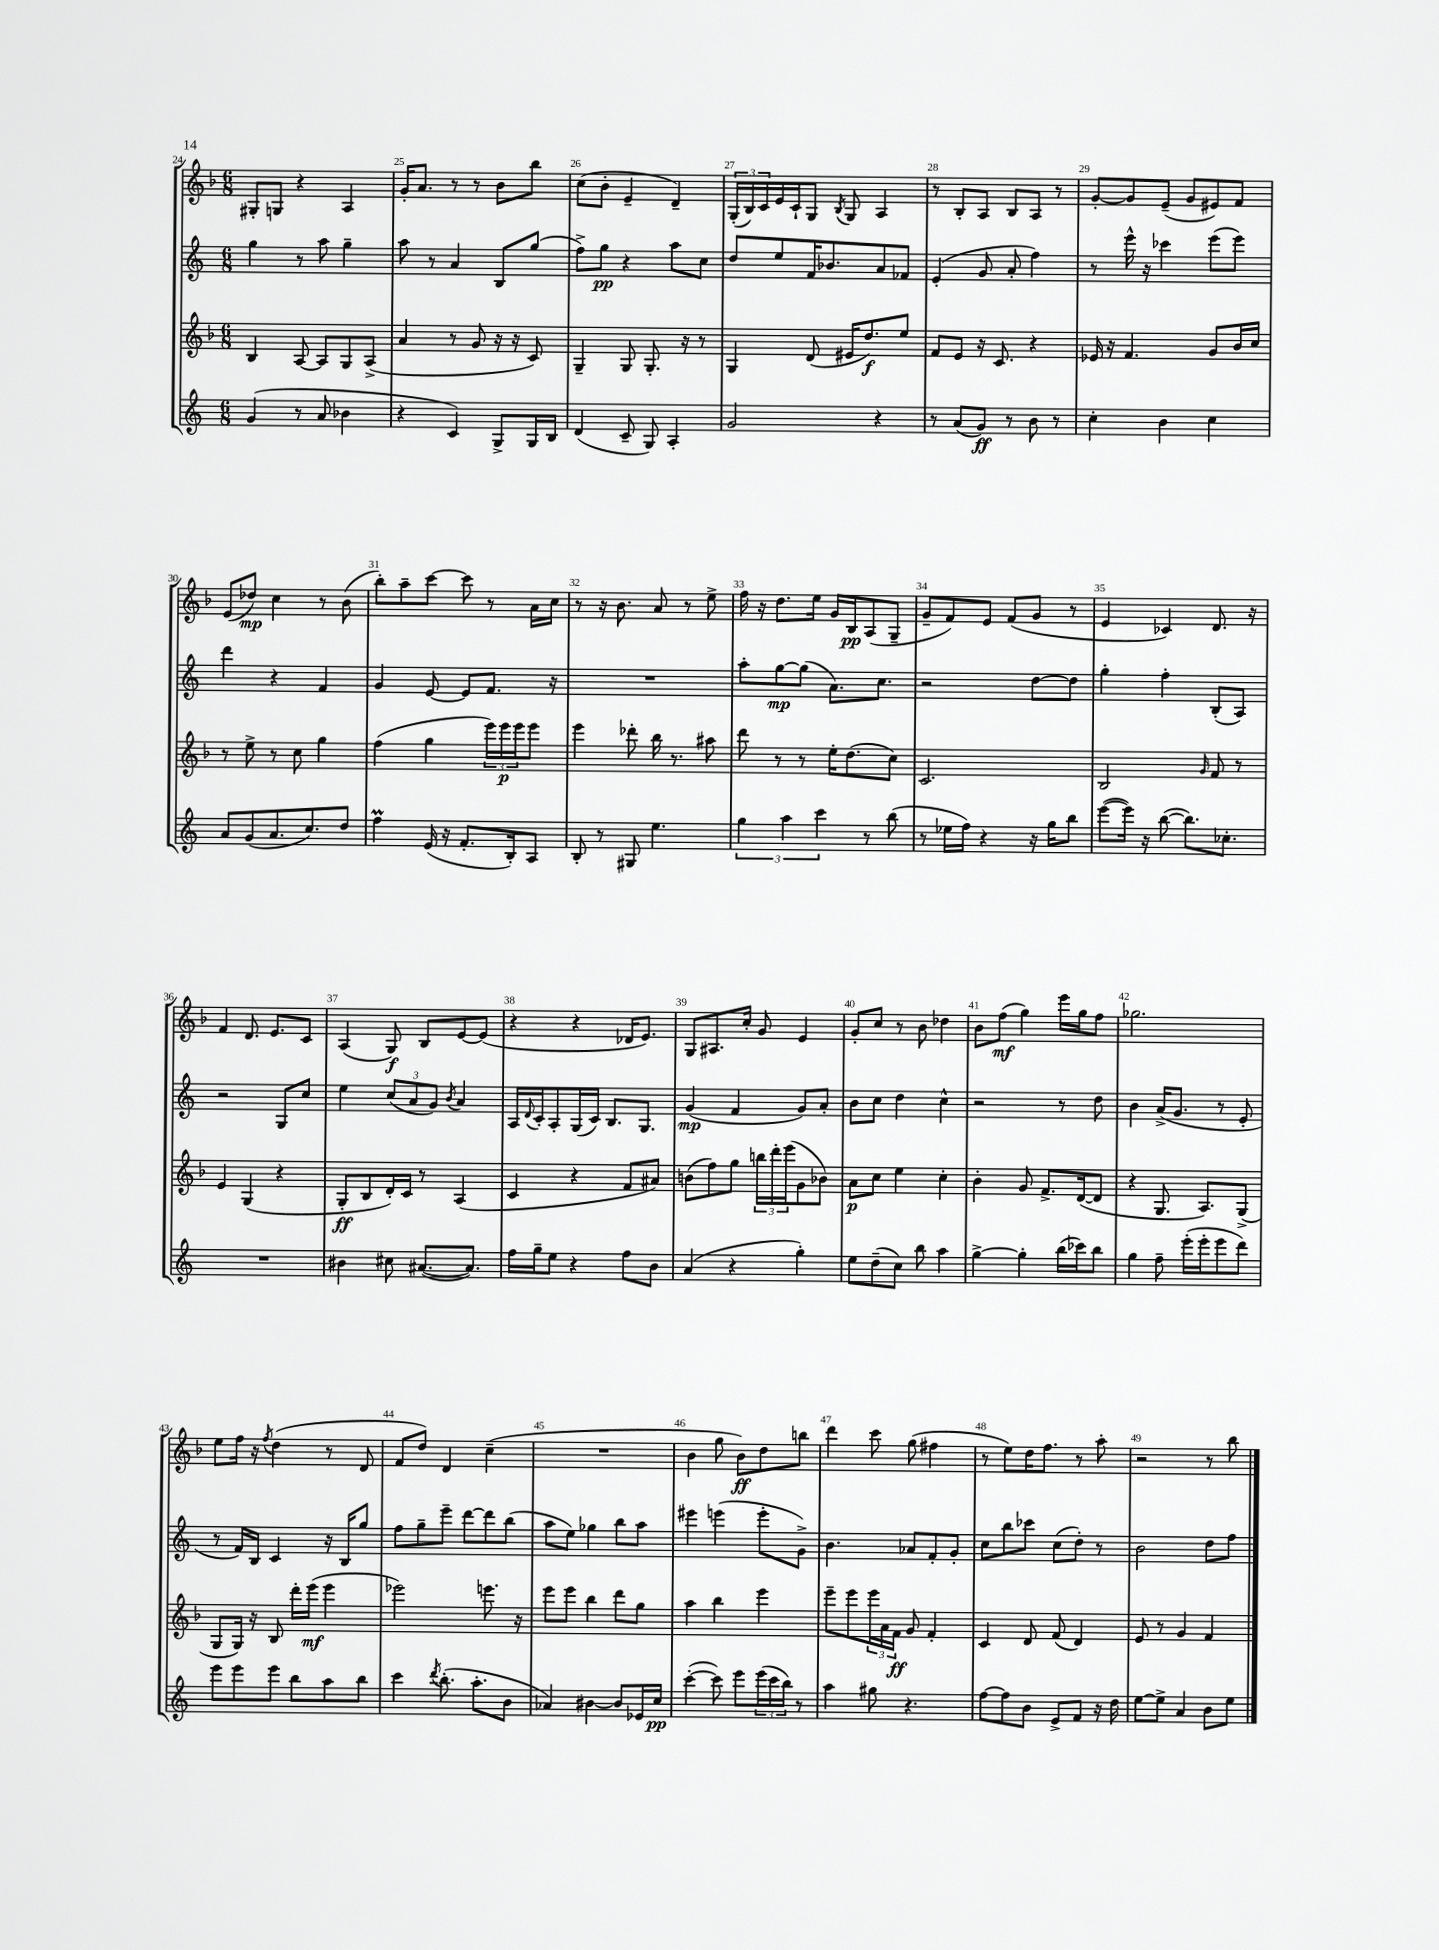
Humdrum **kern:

**kern	**kern	**kern	**kern
*staff4	*staff3	*staff2	*staff1
*clefG2	*clefG2	*clefG2	*clefG2
*k[]	*k[b-]	*k[]	*k[b-]
*M6/8	*M6/8	*M6/8	*M6/8
(4g	4B-	4gg	8G#'
.	.	.	8G
8r	[8A	8r	4r
8a	8A]	8aa	.
4b-	8G	4gg~	4A
.	(8A^	.	.
=	=	=	=
4r	4a	8aa	16g'
.	.	.	8.a
.	.	8r	.
4c)	8r	4a	8r
.	8g	.	8r
8G^	16r	8B	8b-
.	16r	.	.
16G	8c)	(8gg	8bb-
16B	.	.	.
=	=	=	=
(4d	4G~	8ff^)	(8cc
.	.	8gg	8b-'
8c~	8G	4r	4e~
8G)	8.G'	.	.
4A'	.	8aa	4d~)
.	16r	.	.
.	8r	8cc	.
=	=	=	=
2g	4G	8dd	(24G'
.	.	.	24B-)
.	.	.	24c
.	.	8ee	16e
.	.	.	16c`
.	(8d	16f	8G
.	.	8.b-	.
.	.	.	8qB-
.	16e#	.	8G
.	8.dd)	.	.
4r	.	8a	4A
.	8ee	8f-	.
=	=	=	=
8r	8f	(4e'	8r
(8a	8e	.	8B-'
8g)	16r	8g	8A
.	8.c	.	.
8r	.	8a'	8B-
8b	4r	4ff)	8A
8r	.	.	8r
=	=	=	=
4cc'	16e-	8r	[8g'
.	16r	.	.
.	4.f	16eee^^	8g]
.	.	16r	.
4b	.	4ccc-	(8e~
.	.	.	8g
4cc	8g	(8eee	8e#)
.	16b-	8eee)	8f
.	16cc	.	.
=	=	=	=
8a	8r	4ddd	(8e
(8g	8ee^	.	8dd-)
8.a	8r	4r	4cc
.	8cc	.	.
8.cc)	.	.	.
.	4gg	4f	8r
8dd	.	.	(8b-
=	=	=	=
4ff	(4ff	4g	8bb-')
.	.	.	8aa~
(16e	4gg	[8e	[8ccc
16r	.	.	.
8.f'	.	8e]	8ccc]
.	24eee)	8.f	8r
.	24eee	.	.
16B')	.	.	.
.	24eee	.	.
8A	8eee	.	16a
.	.	16r	16cc
=	=	=	=
8B'	4eee	2.r	8r
8r	.	.	16r
.	.	.	8.b-
8G#	8ddd-'	.	.
4.ee	16bb-	.	8a
.	8.r	.	.
.	.	.	8r
.	8aa#	.	8ee^
=	=	=	=
6gg	8ddd	8aa'	16ff
.	.	.	16r
.	8r	[8gg	8.dd
6aa	.	.	.
.	8r	(8gg]	.
.	.	.	16ee
6ccc	.	.	.
.	16ee'	8.a)	16g
.	(8.dd	.	16B-
8r	.	.	(8A
.	.	8.cc	.
(8bb	8cc)	.	8G~
=	=	=	=
8r	2.c	2r	8g~
16ee-	.	.	8f)
16ff)	.	.	.
4r	.	.	8e
.	.	.	(8f
16r	.	[8dd	8g
16gg	.	.	.
8bb	.	8dd]	8r
=	=	=	=
([8eee	2B-	4gg'	4e
16eee])	.	.	.
16r	.	.	.
([8bb	.	4ff'	4c-)
8.bb])	.	.	.
.	16qqg	.	.
.	8f	(8B'	8.d
8.cc-'	.	.	.
.	8r	8A)	.
.	.	.	16r
=	=	=	=
2.r	4e	2r	4f
.	(4G	.	8.d
.	.	.	8.e
.	4r	8G	.
.	.	8cc	8c
=	=	=	=
4b#	8G'	4ee	(4A
.	8B-	.	.
8cc#	16d')	(12cc	8G)
.	16c	.	.
.	.	12a	.
([8.a#	8r	.	8B-
.	.	12g)	.
.	.	8qb	.
.	(4A	4a	[8e
8.a#])	.	.	.
.	.	.	(8e]
=	=	=	=
16ff	4c	16A	4r
.	.	8qqd	.
16gg~	.	16c'	.
8ee	.	8A'	.
4r	4r	(16G	4r
.	.	16c)	.
.	.	8.B	.
8ff	8f	.	16d-
.	.	8.G	8.e)
8b	8a#)	.	.
=	=	=	=
(4a	(8b	(4g	8G
.	8ff)	.	8.A#
4r	8gg	4f	.
.	.	.	16cc'
.	24bb	.	8g
.	24ddd'	.	.
.	(24eee	.	.
4gg')	8g	8g)	4e
.	8b-)	8a'	.
=	=	=	=
8ee	8a	8b	8g'
(8dd~	8cc	8cc	8cc
8cc)	4ee	4dd	8r
8bb	.	.	8b-
4aa	4cc'	4cc^^	4dd-
=	=	=	=
[4gg^	4b-'	2r	8b-
.	.	.	(8ff
4gg']	8g	.	4gg)
.	8.f^	.	.
(16bb	.	8r	16eee
16ccc-)	([16d	.	16gg
8bb	8d]	8dd	8ff
=	=	=	=
4gg	4r	4b	2.gg-
8ff~	8.G	(16a^	.
.	.	8.g	.
(16eee'	.	.	.
16eee'	8.A)	.	.
8eee	.	8r	.
8ddd)	(8G^	8e'	.
=	=	=	=
8eee	8G	8r	8ee
8eee	16G)	16f)	16ff
.	16r	16B	16r
.	.	.	8qff
8eee	8B-	4c	(4dd
8bb	16ddd'	.	.
.	(16eee	.	.
8aa	4eee	16r	8r
.	.	16B	.
8bb	.	8gg	8d
=	=	=	=
4ccc	2eee-)	8ff	8f
.	.	8gg~	8dd)
8qddd	.	.	.
(8.bb'	.	8eee~	4d
.	.	[8ddd	.
8.aa'	.	.	.
.	8.eee	8ddd]	(4cc~
8b	.	(8bb	.
.	16r	.	.
=	=	=	=
4a-)	8eee	8aa	2.r
.	8eee	8ee)	.
[4b#	4bb-	4gg-	.
8b#]	8ddd	8bb	.
16e-	8gg	8aa	.
16cc	.	.	.
=	=	=	=
([4ccc'	4aa	4eee#	4b-
8ccc])	4bb-	(4eee	8gg
8eee	.	.	8b-)
(24eee	4eee	8eee'	8dd
24ccc	.	.	.
24bb)	.	.	.
8r	.	8g^)	8bb
=	=	=	=
4aa	8eee~	4.b	4ddd
.	8eee	.	.
8gg#	24eee	.	8ccc
.	24a	.	.
.	24f	.	.
4.r	8g	8a-	(8gg
.	4f'	8f'	4ff#
.	.	8g'	.
=	=	=	=
[8ff	4c	8cc	8r
8ff]	.	8bb	8ee)
8b	8d	8ccc-	16dd
.	.	.	8.ff
8e^	(8f	(8cc	.
8f	4d)	8dd')	8r
16r	.	8r	8aa'
16dd	.	.	.
=	=	=	=
[8ee	8e	2b	2r
8ee^]	8r	.	.
4a	4g	.	.
8b	4f	8dd	8r
8ee	.	8ff	8bb-
==	==	==	==
*-	*-	*-	*-
